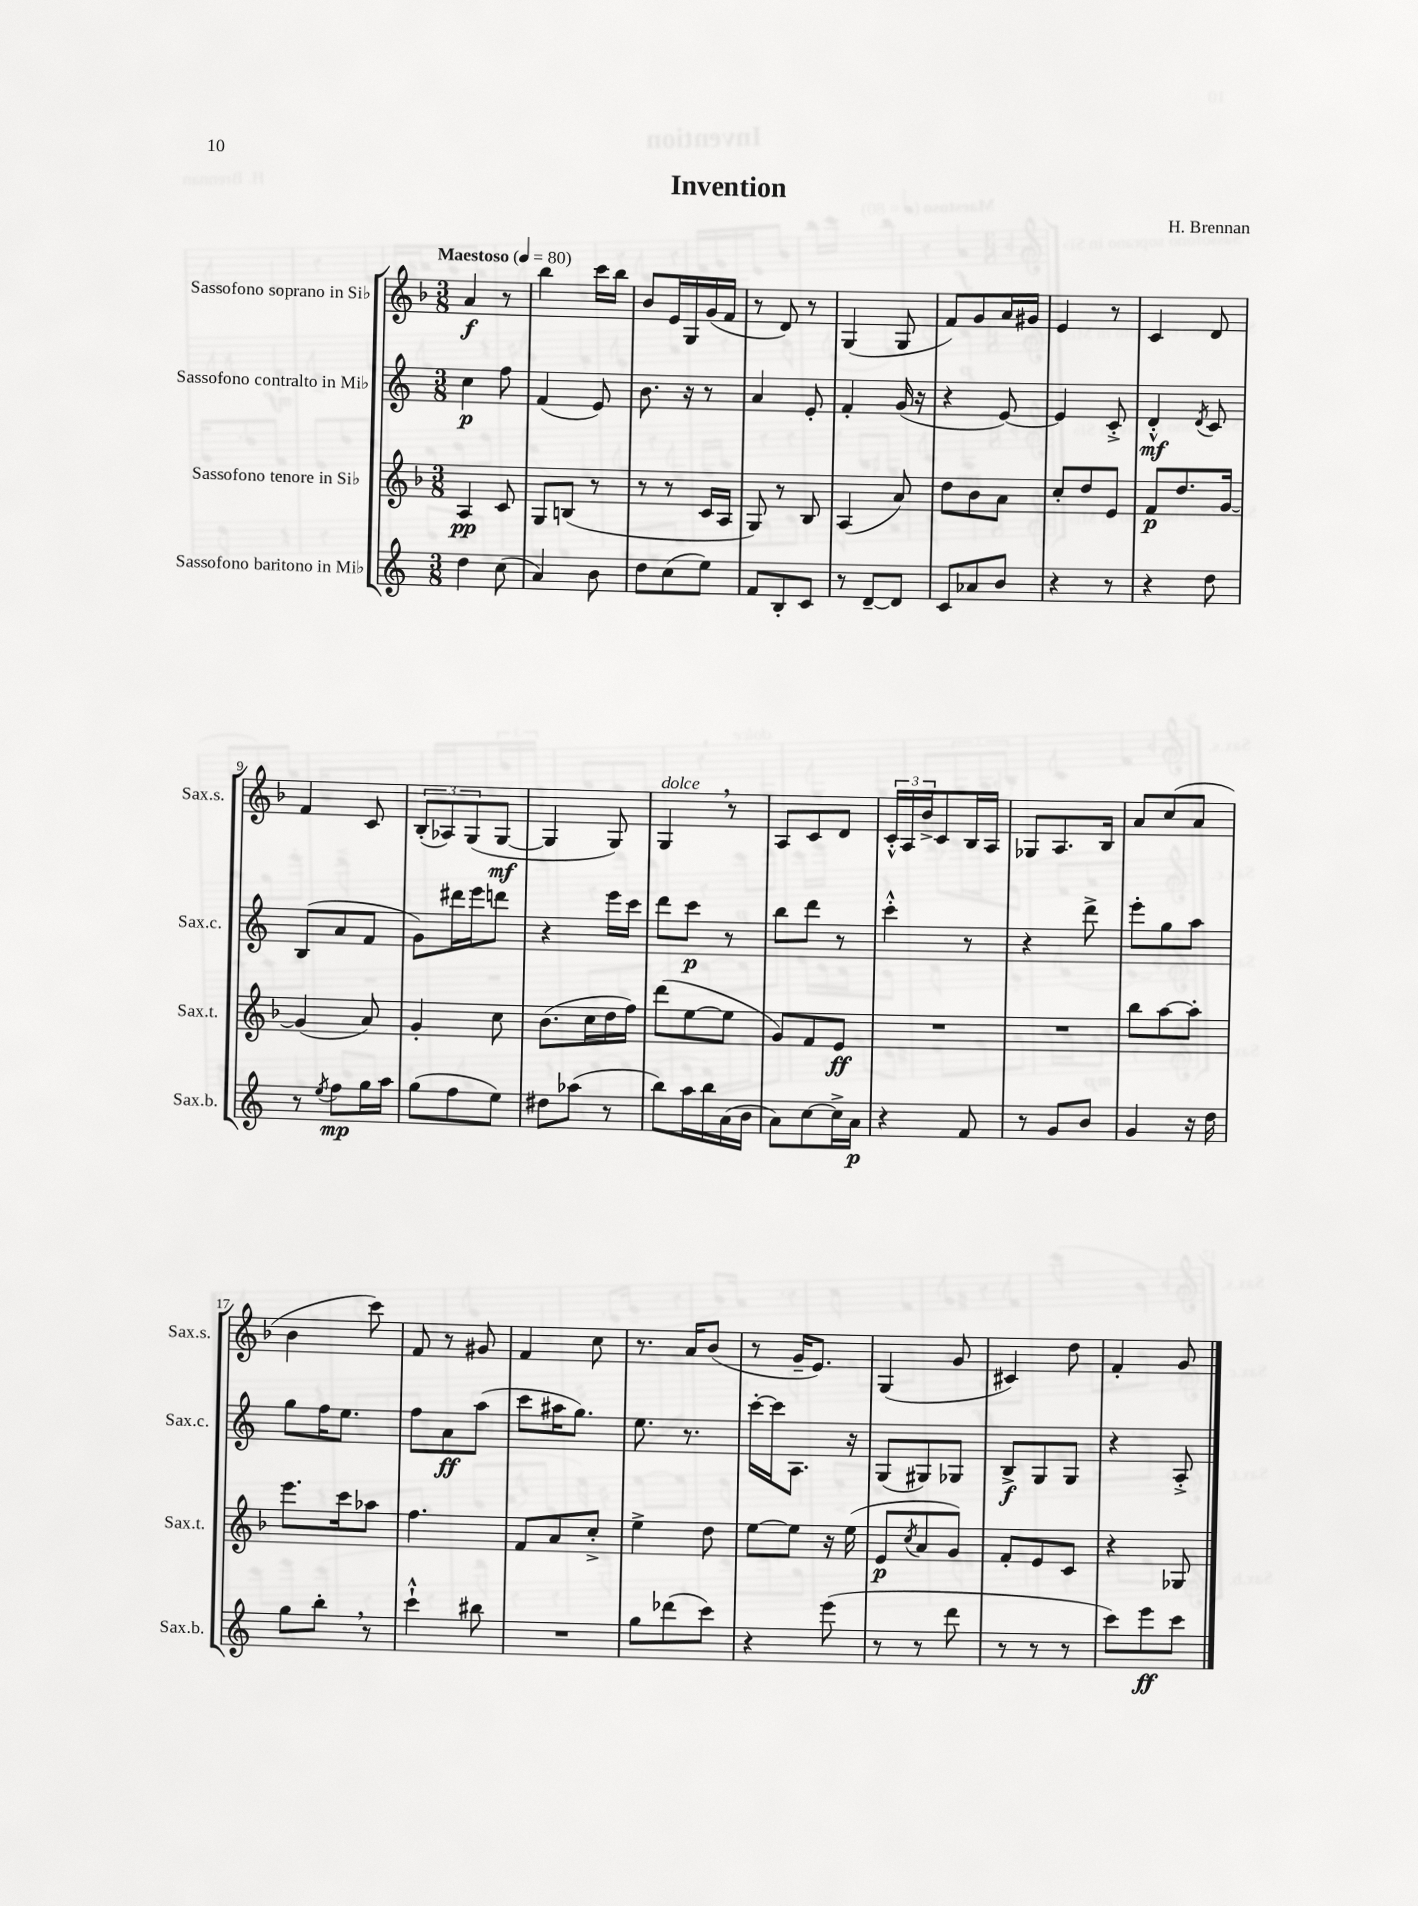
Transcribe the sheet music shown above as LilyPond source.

\header { title = "Invention" composer = "H. Brennan" }
<<
\new StaffGroup <<
\new Staff = "s0" \with { instrumentName = "Sassofono soprano in Sib" shortInstrumentName = "Sax.s." } {
    \clef treble \key f \major \numericTimeSignature \time 3/8 \tempo "Maestoso" 4 = 80
    a'4\f r8 |
    bes''4 c'''16 bes''16 |
    bes'8 e'16 g16 g'16( f'16 |
    r8 d'8) r8 |
    g4( g8 |
    f'8) g'8 a'16 gis'16 |
    e'4 r8 |
    c'4 d'8 |
    f'4 c'8 |
    \tuplet 3/2 { bes8-.( aes8) g8( } g8~\mf |
    g4 g8) |
    g4^\markup { \italic "dolce" } \breathe r8 |
    a8 c'8 d'8 |
    \tuplet 3/2 { c'16-.-^ a16 bes'16-> } c'8 bes16 a16 |
    ges8 a8. bes16 |
    a'8 c''8( a'8 |
    bes'4 c'''8) |
    f'8 r8 gis'8 |
    f'4 c''8 |
    r8. a'16 bes'8( |
    r8 g'16-- e'8.) |
    g4( g'8 |
    cis'4) d''8 |
    f'4-. g'8 \bar "|." |
}
\new Staff = "s1" \with { instrumentName = "Sassofono contralto in Mib" shortInstrumentName = "Sax.c." } {
    \clef treble \key c \major \numericTimeSignature \time 3/8
    c''4\p f''8 |
    f'4( e'8) |
    b'8. r16 r8 |
    a'4 e'8-. |
    f'4-. g'16( r16 |
    r4 e'8~) |
    e'4 c'8-.-> |
    d'4-.-^\mf \acciaccatura { d'8 } c'8 |
    b8( a'8 f'8 |
    g'8) dis'''16 e'''16 d'''8 |
    r4 e'''16 c'''16 |
    d'''8 c'''8\p r8 |
    b''8 d'''8 r8 |
    c'''4-.-^ r8 |
    r4 d'''8-> |
    e'''8-. g''8 a''8 |
    g''8 f''16 e''8. |
    f''8 a'8\ff a''8( |
    c'''8 ais''16 g''8.) |
    e''8. r8. |
    c'''16~-. c'''16 a8. r16 |
    g8( gis8) ges8 |
    b8->\f g8 g8 |
    r4 a8-.-> \bar "|." |
}
\new Staff = "s2" \with { instrumentName = "Sassofono tenore in Sib" shortInstrumentName = "Sax.t." } {
    \clef treble \key f \major \numericTimeSignature \time 3/8
    a4\pp c'8 |
    g8 b8( r8 |
    r8 r8 c'16 a16 |
    g8) r8 bes8 |
    a4( a'8) |
    d''8 bes'8 a'8 |
    c''8-. d''8 e'8 |
    f'8\p d''8. g'16~ |
    g'4( a'8) |
    g'4-. c''8 |
    bes'8.( c''16 d''16 f''16) |
    d'''8( e''8~ e''8 |
    g'8) f'8 e'8\ff |
    R4. |
    R4. |
    bes''8 a''8~ a''8-. |
    e'''8. c'''16 aes''8 |
    f''4. |
    f'8 a'8 c''8-.-> |
    e''4-> d''8 |
    e''8~ e''8 r16 e''16( |
    e'8\p \acciaccatura { c''8 } a'8 g'8) |
    f'8-. e'8 c'8 |
    r4 ges8 \bar "|." |
}
\new Staff = "s3" \with { instrumentName = "Sassofono baritono in Mib" shortInstrumentName = "Sax.b." } {
    \clef treble \key c \major \numericTimeSignature \time 3/8
    d''4 c''8( |
    a'4) b'8 |
    d''8 c''8( e''8) |
    f'8 b8-. c'8 |
    r8 d'8~-- d'8 |
    c'8 aes'8 b'8 |
    r4 r8 |
    r4 d''8 |
    r8 \acciaccatura { e''8 } f''8\mp g''16 a''16 |
    g''8( f''8 e''8) |
    dis''8 aes''8( r8 |
    b''8) a''16 b''16 a'16( b'16 |
    a'8) c''8~ c''16-> a'16\p |
    r4 f'8 |
    r8 g'8 b'8 |
    g'4 r16 d''16 |
    g''8 b''8-. \breathe r8 |
    c'''4-!-^ bis''8 |
    R4. |
    g''8 des'''8( c'''8) |
    r4 e'''8( |
    r8 r8 d'''8 |
    r8 r8 r8 |
    c'''8) e'''8\ff c'''8 \bar "|." |
}
>>
>>
